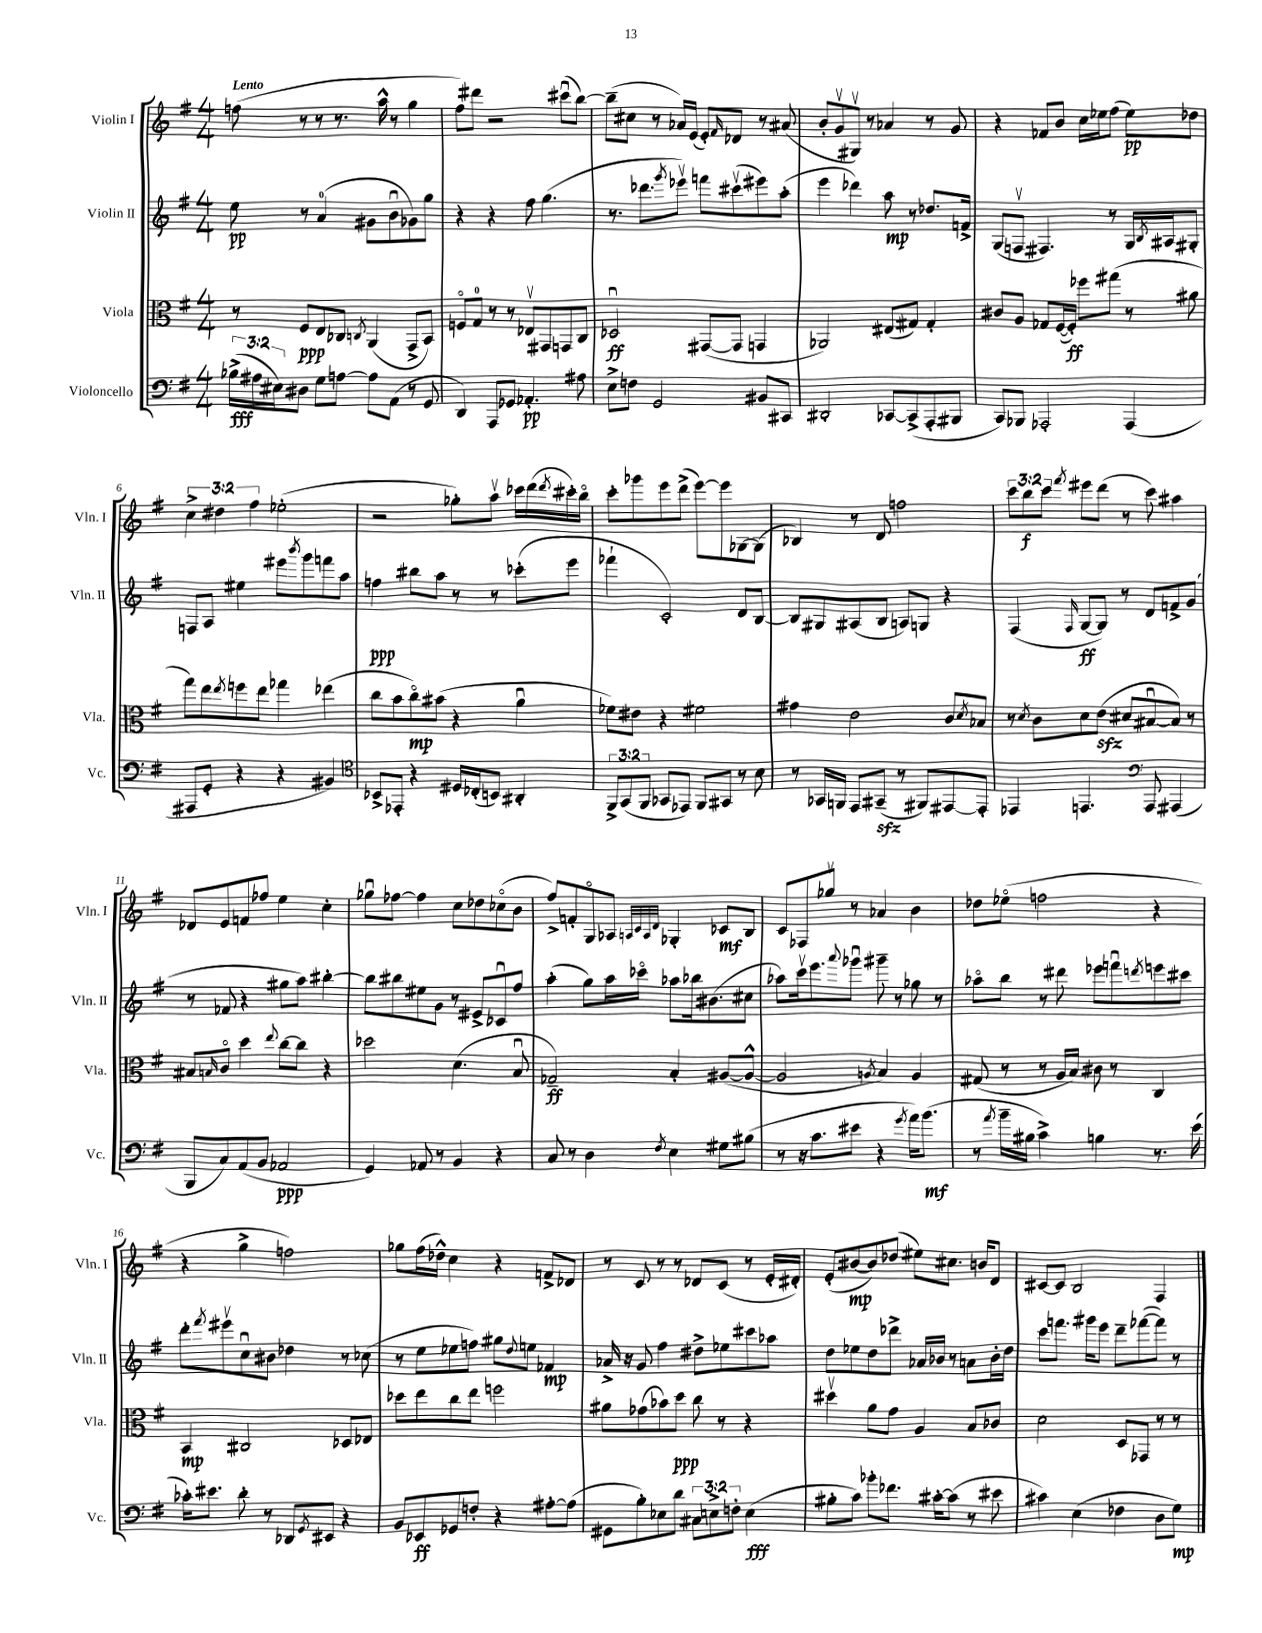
<<
\new StaffGroup <<
\new Staff = "s0" \with { instrumentName = "Violin I" shortInstrumentName = "Vln. I" } {
    \clef treble \key g \major \numericTimeSignature \time 4/4 \override Staff.TupletNumber.text = #tuplet-number::calc-fraction-text \tempo "Lento"
    f''8( r8 r8 r8. a''16-^ r8 g''4 |
    fis''8) dis'''8 r2 cis'''8\downbow( b''8~) |
    b''8--( cis''8 r8 aes'16) e'16( e'8-.) \grace { fis'16 } des'8 r8 ais'8( |
    b'8-. g'8\upbow gis8\upbow) r8 aes'4 r8 g'8 |
    r4 fes'8 b'8 c''16 ees''16 fis''8( ees''8\pp) des''8 |
    \tuplet 3/2 { c''4-> dis''4 fis''4 } ees''2-.( |
    r2 ges''8-.) a''8\upbow ces'''16 d'''16( \acciaccatura { d'''8 } cis'''16-.) b''16\flageolet |
    c'''8-. ges'''8 e'''8 d'''8->( e'''8~) e'''8 ges8~ ges8( |
    bes4) r8 d'8 f''2 |
    \tuplet 3/2 { c'''8 b''8\f c'''8 } \acciaccatura { fis'''8 } eis'''8 d'''8( r8 c'''8) ais''4 |
    des'8 e'8 f'8 fes''8 e''4 c''4-. |
    ges''8\downbow fes''8~ fes''4 c''8 des''8 ces''8\flageolet( b'8 |
    fis''8->) f'8-. g8\flageolet aes8 \grace { a32 c'32 a32 d'32 } ges4-. ces'8\mf b8 |
    c'8 fes8 ges''8\upbow r8 aes'4 b'4 |
    des''8 ees''8\flageolet( f''2 r4 |
    r4 g''4-> f''2) |
    ges''8 fis''16( des''16-^) c''4 r4 f'8-> des'8 |
    r8 c'8 r8 r8 des'8 c'8( r8 e'16-. dis'16-.) |
    e'8-.( bis'8~\mp bis'8) des''8( eis''8) cis''8. b'16 d'8 |
    cis'8~ cis'8 b2 fis4 \bar "|." |
}
\new Staff = "s1" \with { instrumentName = "Violin II" shortInstrumentName = "Vln. II" } {
    \clef treble \key g \major \numericTimeSignature \time 4/4
    e''8\pp r8 a'4-0( gis'8 b'8\downbow ges'8) g''8 |
    r4 r4 fis''8 g''4.( |
    r8. des'''8. \acciaccatura { g'''8 } ees'''8\upbow) f'''8 cis'''8\upbow( eis'''8) a''8-.( |
    e'''4 des'''4) a''8\mp r8 des''8. f'16-> |
    g8( f8\upbow fis4.) r8 g16 \acciaccatura { b8 } ais16 gis8-. |
    f8 a8 eis''4 eis'''8 \acciaccatura { b'''8 } g'''8 f'''8 a''8 |
    f''4\ppp bis''8 a''8 r8 r8 ces'''8-.( e'''8 |
    fes'''4-! c'2-.) d'8 b8~ |
    b8 gis8 ais8( b8 a8) g8 r4 |
    fis4( \grace { fis16 } g8~\ff g8) r8 d'8 f'8-> g'8( |
    r8 fes'8 r4 gis''8 a''8) bis''4~-. |
    bis''8 bis''8 eis''8 g'8 r8 eis'8-> ces'8\downbow fis''8 |
    a''4-.( g''8) a''16 ces'''16\flageolet aes''8 bes''16 bis'8.( cis''8 |
    aes''8) c'''16\upbow e'''8. \appoggiatura { a'''8 } ges'''8\downbow gis'''8-- r8 ges''8 r8 |
    aes''8\flageolet b''8 r8 dis'''8 ees'''8 f'''8\downbow \acciaccatura { d'''8 } e'''8 cis'''8 |
    d'''8-. \acciaccatura { fis'''8 } eis'''8\upbow c''8\downbow bis'8 des''4 r8 ces''8( |
    r8 e''8 ees''8 f''8) gis''8 \appoggiatura { d''8 } e''8 fes'4\mp |
    aes'16-> r16 g'8 fis''4 dis''8-> ees''8 cis'''8 aes''8 |
    d''8 ees''8 d''8 des'''8-> aes'16 bes'16 r8 a'8 bes'16-. d''16 |
    c'''8 f'''8. gis'''16 e'''8 d'''8-- fes'''8~( fes'''8) r8 \bar "|." |
}
\new Staff = "s2" \with { instrumentName = "Viola" shortInstrumentName = "Vla." } {
    \clef alto \key g \major \numericTimeSignature \time 4/4
    r8 fis8\ppp e8 ces8 \acciaccatura { c8 } a,4( g,8-> b,8) |
    f8\flageolet g8-0 r8 r8 ees8\upbow gis,8 g,8 c8 |
    des2\downbow\ff gis,8~( gis,8 g,4 |
    aes,2) eis8( gis8) gis4-. |
    cis'8 a8 ges8 fis16~( fis16-.\ff) fes''8 gis''8( r8 ais'8 |
    g''8) e''8 \acciaccatura { e''8 } f''8 e''8 ges''4 ees''4( |
    c''8 b'8 c''8\flageolet\mp) bis'8( r4 a'4\downbow |
    fes'8) eis'8 r4 fis'2 |
    gis'4 e'2 c'8 \acciaccatura { d'8 } bes8 |
    r8 \acciaccatura { d'8 } c'8 d'8 e'8\sfz( dis'8 bis8~\downbow bis8) r8 |
    bis8 \grace { b16 } c'8\flageolet d''4 \appoggiatura { e''8 } c''8~ c''8 r4 |
    des''2 d'4.( b8\downbow |
    ges2--\ff) b4-. ais8~( ais8~-^ |
    ais2 \acciaccatura { a8 } b4) a4 |
    gis8( r8 r8 a16 b16) cis'8 r8 c4 |
    b,4\mp cis2 des8 ees8 |
    des''8 e''8 c''8 e''8 f''2 |
    ais'8 ges'8( bes'8) d''8\ppp c''8 r8 r4 |
    dis''4\upbow a'8 g'8 a4 b8 ces'8 |
    d'2 d8 ges,8 r8 r8 \bar "|." |
}
\new Staff = "s3" \with { instrumentName = "Violoncello" shortInstrumentName = "Vc." } {
    \clef bass \key g \major \numericTimeSignature \time 4/4 \override Staff.TupletNumber.text = #tuplet-number::calc-fraction-text
    \tuplet 3/2 { bes16->\fff( ais16 eis16) } dis8 g8 a8~ a8 a,8( r8 g,8 |
    d,4) a,,8 ges,8 aes,4.-.\pp ais8 |
    e8-> f8 g,2 bis,8 cis,8 |
    dis,2-. ces,8~ ces,8->( a,,8-. bis,,8 |
    c,8) bes,,8 aes,,2-. aes,,4( |
    ais,,8 g,8-. r4 r4 bis,4) |
    \clef tenor bes,8-> ees,8-. r4 dis16 ces16-.( b,8) ais,4-. |
    \tuplet 3/2 { fis,8-> g,8( fis,8 } ges,8 ees,8) fis,8 gis,8 r8 b8 |
    r8 ges,16 f,16 e,8 gis,8--\sfz( r8 fis,8) eis,8~ eis,8-. |
    ees,4 e,4. \clef bass a,,8 ais,,4( |
    b,,8 c8) a,8( b,8 aes,2\ppp |
    g,4) aes,8 r8 b,4 r4 |
    c8 r8 d4 \acciaccatura { fis8 } e4 gis8 bis8( |
    r8 r16 c'8. eis'8 r4 \acciaccatura { g'8 } a'16) b'8.\mf( |
    r8 \acciaccatura { a'8 } b'16-- bis16 c'4->) b4 r8. e'16( |
    ces'16-.) eis'8. d'8-. r8 des,8 \acciaccatura { g,8 } eis,8 r4 |
    b,8 ees,8\ff ges,8 f8-. r4 ais8~-. ais8( |
    gis,8 b8-.) ees8 d'8 \tuplet 3/2 { cis8 e8-> f8-. } e4\fff( |
    bis8-. c'8) bes'8-. fes'8. cis'16~-. cis'8( r8 eis'8 |
    cis'4) e4( fes4 d8 g8\mp) \bar "|." |
}
>>
>>
